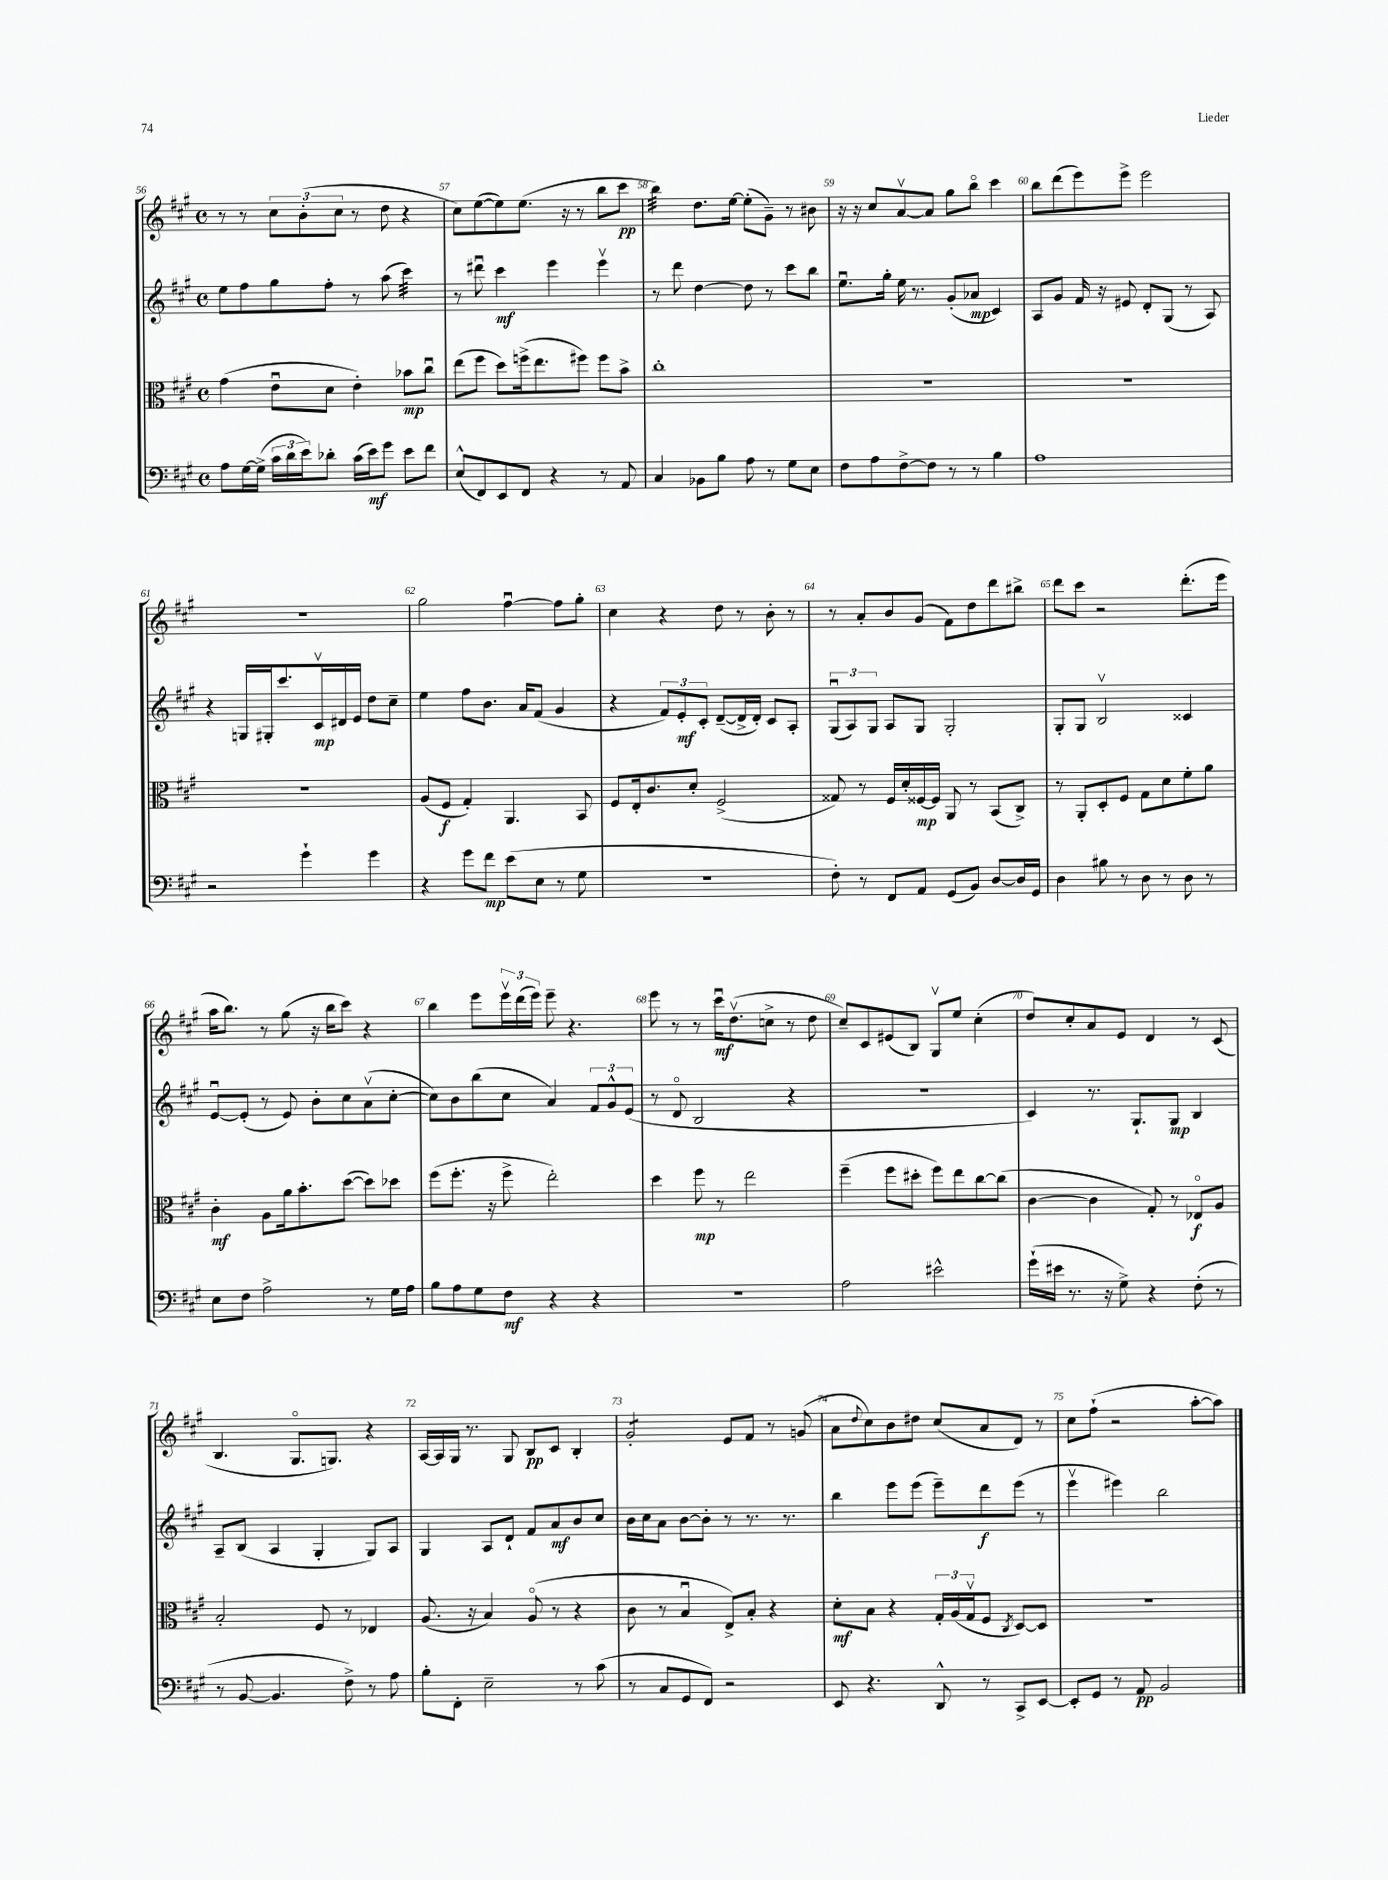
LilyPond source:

<<
\new StaffGroup <<
\new Staff = "s0" {
    \clef treble \key a \major \defaultTimeSignature \time 4/4
    r8 r8 \tuplet 3/2 { cis''8 b'8-.( cis''8 } r8 d''8 r4 |
    cis''8) e''8~( e''8) e''8.( r16 r8 b''8 cis'''8\pp |
    b''4:32) d''8. e''16~ e''8-.( gis'8--) r8 bis'8 |
    r16 r16 cis''8 a'8~\upbow a'8 gis''8 b''8\flageolet cis'''4 |
    b''8 d'''8( e'''8) e'''8-> e'''2 |
    R1 |
    gis''2 fis''4~\downbow fis''8 gis''8-. |
    cis''4 r4 d''8 r8 b'8-. r8 |
    r8 a'8-. b'8 gis'8( fis'8) d''8 d'''8 bis''8-> |
    d'''8 cis'''8 r2 d'''8.-.( e'''16 |
    a''16 b''8.) r8 gis''8( r16 b''16 cis'''8) r4 |
    b''4 e'''8 \tuplet 3/2 { e'''16\upbow d'''16( e'''16) } e'''8-- r4. |
    e'''8 r8 r8 cis'''16\downbow\mf d''8.\upbow( c''8-> r8 d''8 |
    cis''8--) cis'8 eis'8( b8) gis8\upbow e''8 cis''4-.( |
    d''8) cis''8-. a'8 e'8 d'4 r8 cis'8( |
    b4. gis8.\flageolet g8.) r4 |
    a16~ a16 gis16 r8. gis8 b8\pp cis'8 b4-. |
    gis'2:8-. e'8 fis'8 r8 g'8( |
    a'8 \appoggiatura { d''8 } cis''8) b'8 dis''8 cis''8( a'8 d'8) r8 |
    cis''8 fis''8-!( r2 a''8~-. a''8) \bar "|." |
}
\new Staff = "s1" {
    \clef treble \key a \major \defaultTimeSignature \time 4/4
    e''8 fis''8 gis''8 fis''8-. r8 a''8( cis'''4:32) |
    r8 dis'''8\downbow cis'''4\mf e'''4 e'''4\upbow |
    r8 d'''8 d''4~ d''8 r8 cis'''8 b''8 |
    e''8.\downbow gis''16-. e''16 r8. gis'8-.( aes'8\mp cis'4) |
    a8 gis'8 fis'16 r16 eis'8 d'8-. gis8( r8 a8) |
    r4 g16 gis16-. cis'''8. cis'16\upbow\mp dis'16 e'16 d''8 cis''8-- |
    e''4 fis''8 b'8. a'16 fis'8( gis'4 |
    r4 \tuplet 3/2 { fis'8) e'8-.\mf cis'8-. } d'8~--( d'16-> d'16-.) cis'8 a8-. |
    \tuplet 3/2 { gis8\downbow( a8) gis8 } a8 gis8 gis2-. |
    gis8-. gis8 b2\upbow cisis'4 |
    e'8~\downbow e'8-.( r8 e'8) b'8-. cis''8 a'8\upbow( cis''8~-. |
    cis''8) b'8 b''8( cis''8 a'4) \tuplet 3/2 { fis'8 gis'8-^ e'8( } |
    r8 d'8\flageolet b2 r4 |
    r1 |
    cis'4) r8. gis8.-! gis8\mp b4 |
    a8-- b8( a4 gis4-. gis8) a8 |
    gis4 a8 d'8-! fis'8 a'8\mf b'8 cis''8 |
    b'16 cis''16 a'8 b'8~ b'8-. r8 r8. r8. |
    b''4 e'''8 e'''8( e'''8--) d'''8\f e'''8( r8 |
    e'''4\upbow eis'''4) b''2 \bar "|." |
}
\new Staff = "s2" {
    \clef alto \key a \major \defaultTimeSignature \time 4/4
    gis'4( e'8\downbow d'8 e'4-.) bes'8\mp cis''8\downbow |
    e''8( fis''8 d''8) f''16->( e''8. fis''8) fis''8 b'8-> |
    cis''1-. |
    R1 |
    R1 |
    R1 |
    a8( fis8\f gis4-.) a,4. b,8 |
    fis8 e16-. cis'8. d'8-. fis2->( |
    gisis8) r8 fis16 d'16-. fisis16~\mp fisis16 a,8 r8 b,8( cis8->) |
    r8 a,8-. d8-. fis8 gis8 d'8 fis'8-. a'8 |
    cis'4-.\mf a8 a'16 b'8.-. d''8~( d''8) des''8 |
    fis''8( fis''8.-. r16 fis''8-> e''2-.) |
    d''4 fis''8\mp r8 e''2 |
    fis''4--( fis''8 dis''8-. fis''8) e''8 cis''8~ cis''8( |
    cis'4~ cis'4 gis8-.) r8 ees8\flageolet\f a8 |
    b2-. fis8 r8 ees4 |
    a8.( r16 b4) a8\flageolet( r8 r4 |
    cis'8 r8 b4\downbow e8->) b8-. r4 |
    d'8-.\mf b8 r4 \tuplet 3/2 { gis16-. a16( gis16\upbow } fis8 \acciaccatura { cis8 } d8~) d8 |
    R1 \bar "|." |
}
\new Staff = "s3" {
    \clef bass \key a \major \defaultTimeSignature \time 4/4
    a8 gis16~ gis16->( \tuplet 3/2 { cis'16 d'16 e'16) } des'8-. cis'16( e'16\mf) gis'8 e'8 fis'8 |
    e8-^( fis,8) e,8 fis,8 r4 r8 a,8 |
    cis4 bes,8 b8 a8 r8 gis8 e8 |
    fis8 a8 fis8~-> fis8 r8 r8 b4 |
    a1 |
    r2 gis'4-! gis'4 |
    r4 gis'8 fis'8\mp e'8( e8 r8 gis8 |
    r1 |
    fis8-.) r8 fis,8 a,8 gis,8( b,8) d8~ d16 gis,16 |
    d4 bis8 r8 d8 r8 d8 r8 |
    e8 fis8 a2-> r8 gis16 a16 |
    b8 a8 gis8 fis8\mf r4 r4 |
    r1 |
    a2 eis'2-^ |
    gis'16-!( eis'16 r8. r16 gis8->) r4 fis8-.( r8 |
    r8 b,8~ b,4. fis8->) r8 a8 |
    b8-. fis,8-. e2-- r8 cis'8( |
    r8 cis8 gis,8 fis,8) r2 |
    e,8 r4. d,8-^ r8 cis,8-> e,8~ |
    e,8-. gis,8 r8 a,8\pp b,2 \bar "|." |
}
>>
>>
\layout { \context { \Score currentBarNumber = #56 \override BarNumber.break-visibility = ##(#f #t #t) barNumberVisibility = #all-bar-numbers-visible } }
